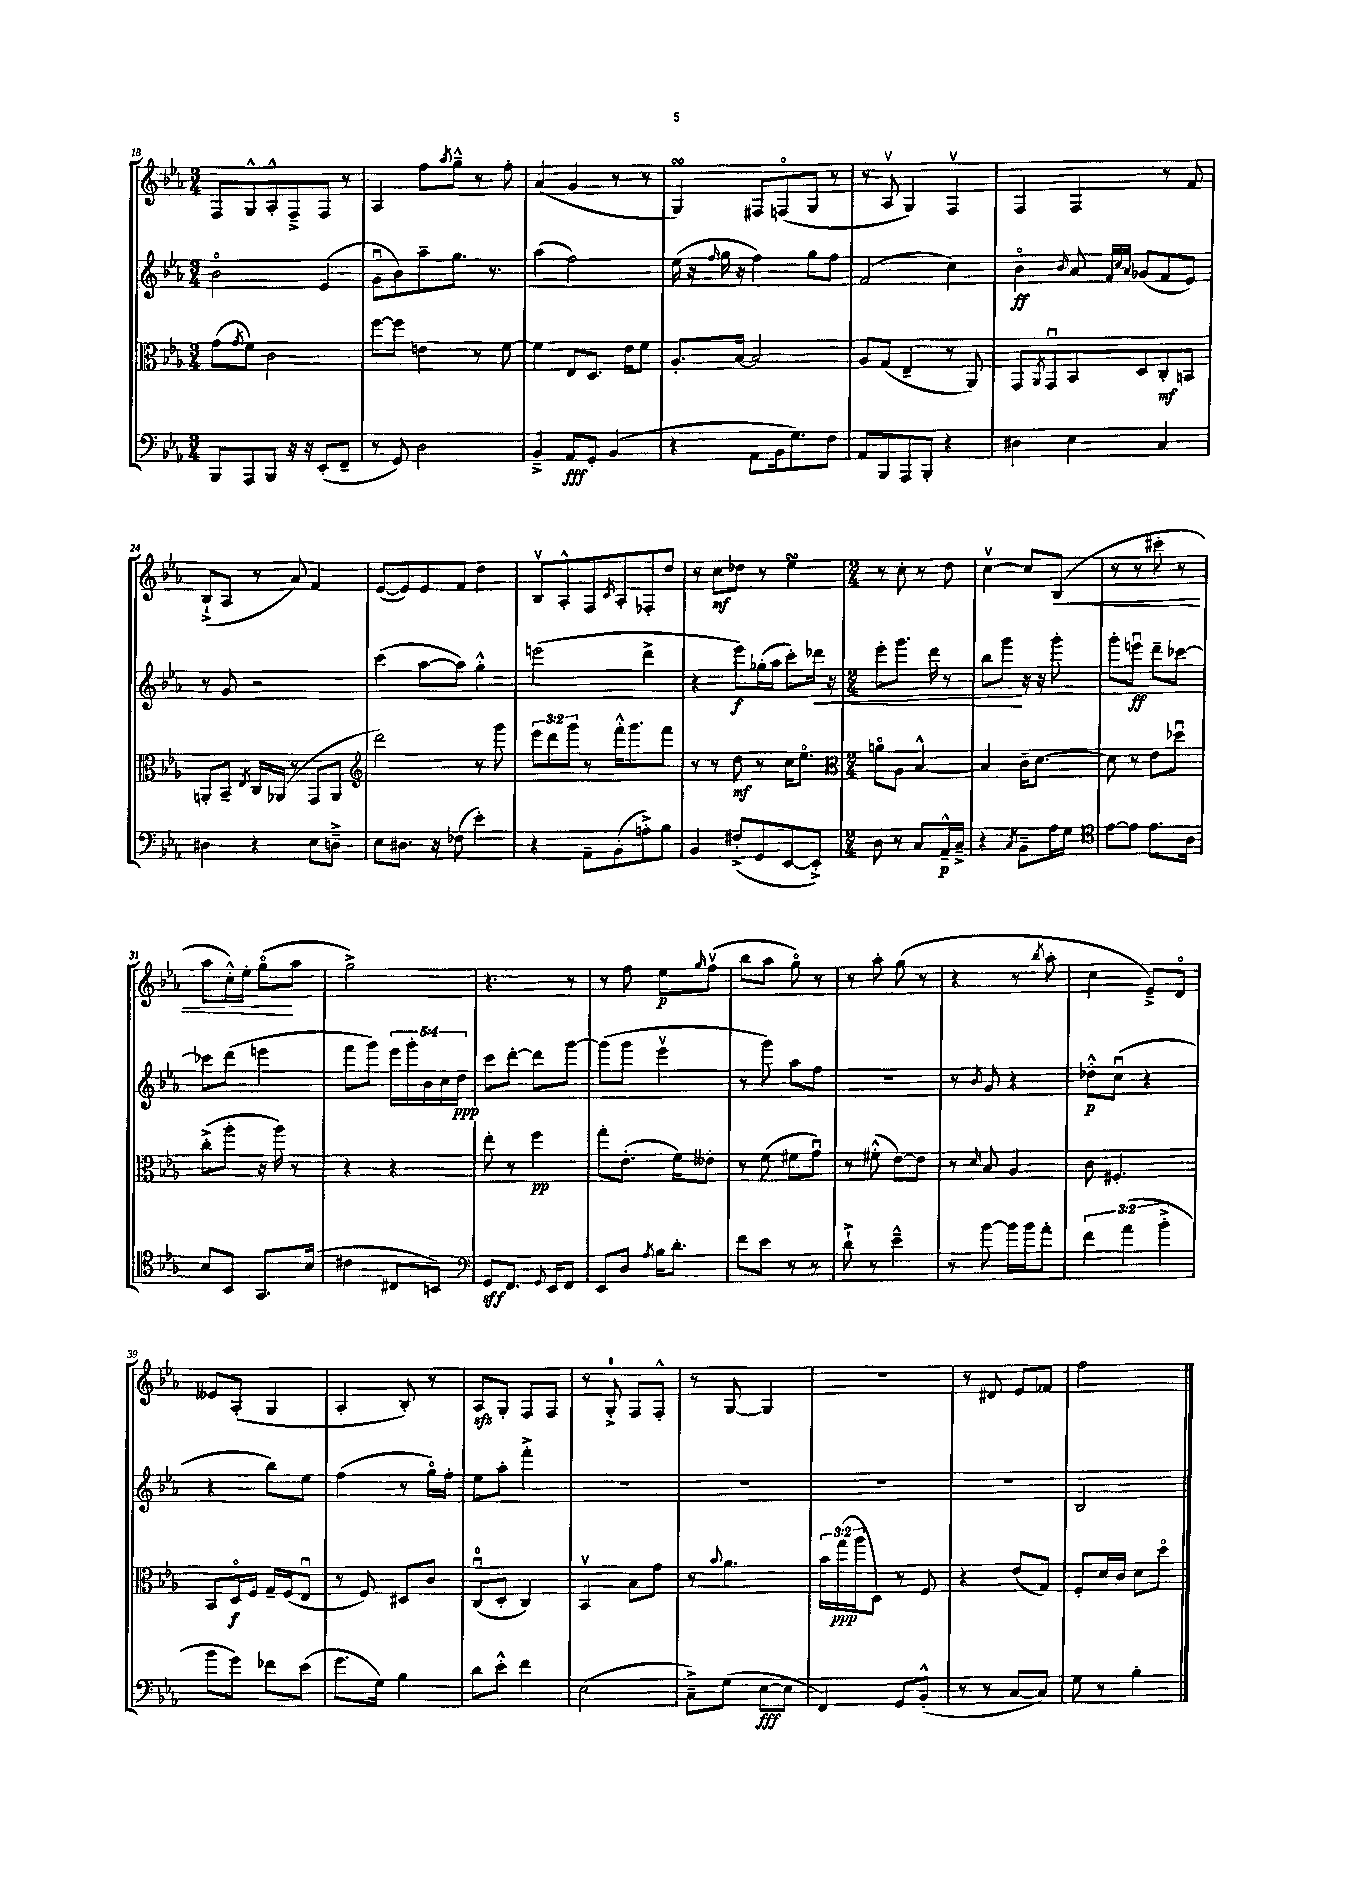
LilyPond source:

<<
\new StaffGroup <<
\new Staff = "s0" {
    \clef treble \key ees \major \numericTimeSignature \time 3/4
    f8 g8-^ aes8-.-^ f8---> f8 r8 |
    aes4 f''8 \acciaccatura { aes''8 } g''8---^ r8 f''8-. |
    aes'4( g'4 r8 r8 |
    g4\turn) fis8 f8\flageolet( g8 r8 |
    r8 aes8\upbow g4) f4\upbow |
    f4 f4 r8 f'8 |
    bes8-!->( aes8 r8 aes'8) f'4 |
    ees'8~( ees'8) ees'8 f'8 d''4 |
    bes8\upbow aes8-.-^ f8 \acciaccatura { c'8 } aes8-. fes8-. d''8 |
    r8 c''8\mf des''8 r8 ees''4\turn |
    \numericTimeSignature \time 2/4 r8 c''8-. r8 d''8 |
    c''4~\upbow c''8 bes8\<( |
    r8 r8 cis'''8-. r8 |
    aes''8 c''16-.-^) ees''16-. g''8\flageolet\!( aes''8 |
    g''2->) |
    r4. r8 |
    r8 f''8 ees''8\p \grace { g''16 } f''8\upbow( |
    bes''8 aes''8 g''8\flageolet) r8 |
    r8 aes''8-. g''8( r8 |
    r4 r8 \acciaccatura { bes''8 } aes''8-. |
    c''4 ees'8--->) d'8\flageolet |
    eeses'8 aes8-.( g4 |
    aes4-. bes8-.) r8 |
    aes8\sfz g8-. f8 f8 |
    r8 g8-0-.-> f8 f8-.-^ |
    r8 g8~ g4 |
    r2 |
    r8 dis'8 ees'8 fes'8 |
    f''2 \bar "|." |
}
\new Staff = "s1" {
    \clef treble \key ees \major \numericTimeSignature \time 3/4 \override Staff.TupletNumber.text = #tuplet-number::calc-fraction-text
    bes'2\flageolet ees'4( |
    g'8\downbow bes'8) aes''8-- g''8. r8. |
    aes''4( f''2) |
    ees''16( r16 \grace { f''16 } g''16 r16 f''4) g''8 f''8 |
    f'2( c''4) |
    bes'4\flageolet\ff \grace { bes'16 } aes'8 \grace { f'32 c''32 aes'32 } ges'8( f'8 ees'8) |
    r8 g'8 r2 |
    c'''4( aes''8~ aes''8) g''4-.-^ |
    e'''2( d'''4-> |
    r4 ees'''8\f) ges''16-.( aes''16 c'''8-.) des'''16\< r16 |
    \numericTimeSignature \time 2/4 ees'''8-. g'''8. d'''16 r8 |
    bes''8 g'''8\! r16 r16 g'''8-. |
    g'''8-. e'''8\downbow\ff d'''8-- ces'''8~ |
    ces'''8 d'''8( e'''4 |
    f'''8 g'''8) \tuplet 5/4 { ees'''16 g'''16-. bes'16 c''16 d''16\ppp } |
    c'''8 d'''8~-. d'''8 g'''8~ |
    g'''8( g'''8 ees'''4\upbow |
    r8 g'''8) aes''8 f''8 |
    R2 |
    r8 \acciaccatura { bes'8 } g'8 r4 |
    des''8-.-^\p c''8\downbow( r4 |
    r4 bes''8) ees''8 |
    f''4( r8 g''16\flageolet) f''16-. |
    ees''8 aes''8-. f'''4-.-> |
    R2 |
    R2 |
    R2 |
    R2 |
    bes2 \bar "|." |
}
\new Staff = "s2" {
    \clef alto \key ees \major \numericTimeSignature \time 3/4 \override Staff.TupletNumber.text = #tuplet-number::calc-fraction-text
    g'8( \acciaccatura { g'8 } f'8) c'2 |
    f''8~ f''8 e'4 r8 f'8~ |
    f'4 ees8 d8. ees'16 f'8 |
    aes8.-. bes16~ bes2 |
    aes8 g8( ees4-- r8 aes,8) |
    g,8 \acciaccatura { aes,8 } g,8\downbow bes,8 d8 c8-.\mf b,8 |
    a,8-. bes,8-- \acciaccatura { ees8 } c16 aes,16( r8 g,8 aes,8 |
    \clef treble d'''2) r8 g'''8 |
    \tuplet 3/2 { ees'''8 d'''8 g'''8 } r8 f'''16-.-^ g'''8. f'''8 |
    r8 r8 d''8\mf r8 c''16 ees''8.\flageolet |
    \numericTimeSignature \time 2/4 \clef alto a'8\flageolet aes8 bes4~-^ |
    bes4 c'16-- d'8.~ |
    d'8 r8 ees'8 des''8\downbow |
    c''8-.->( aes''8-. r16 aes''16) r8 |
    r4 r4 |
    ees''8-. r8 f''4\pp |
    g''8-. ees'8.-.( f'16) eeses'8-. |
    r8 f'8( fis'8 g'8\downbow) |
    r8 fis'8-.-^( ees'8~) ees'8 |
    r8 \grace { d'16 } bes8 aes4 |
    c'8 fis4.-. |
    bes,8 d16\flageolet\f f16 g16-- f16( ees8\downbow |
    r8 f8) dis8 c'8 |
    c8-0\downbow( d8-. c4) |
    bes,4\upbow bes8 g'8 |
    r8 \appoggiatura { bes'8 } aes'4. |
    \tuplet 3/2 { bes'16 g''16\ppp( aes''16 } d8) r8 f8 |
    r4 ees'8( g8) |
    f8-. d'16 c'16 d'8 d''8\flageolet \bar "|." |
}
\new Staff = "s3" {
    \clef bass \key ees \major \numericTimeSignature \time 3/4 \override Staff.TupletNumber.text = #tuplet-number::calc-fraction-text
    bes,,8 aes,,8 bes,,8 r16 r16 ees,8-.( f,8-- |
    r8 g,8) d2 |
    bes,4---> aes,8\fff g,8-. bes,4( |
    r4 aes,8 bes,16 g8.) f8 |
    aes,8 bes,,8 aes,,8 bes,,8-. r4 |
    dis4 ees4 c4 |
    dis4 r4 ees8 d8---> |
    ees8 dis8. r16 fes8( ees'4-.) |
    r4 aes,8-- bes,8-.( a8-.->) bes8 |
    bes,4 fis8-.->( g,8 ees,8~ ees,8-.->) |
    \numericTimeSignature \time 2/4 d8 r8 c8 aes,16---^\p c16---> |
    r4 \acciaccatura { c8 } bes,8-- aes16 g16 |
    \clef tenor ees'8~ ees'8 ees'8. aes16 |
    bes8 bes,8 g,8. bes16( |
    cis'4 cis8 b,8) |
    \clef bass g,8\sff f,8. \appoggiatura { g,8 } ees,16 f,8 |
    ees,8 d8 \acciaccatura { aes8 } bes16 d'8.-. |
    f'8 ees'8 r8 r8 |
    d'8-!-> r8 ees'4---^ |
    r8 bes'8~ bes'16 bes'16 aes'8-. |
    \tuplet 3/2 { f'4 aes'4( bes'4-.-> } |
    bes'8 g'8) fes'8 ees'8( |
    g'8. g16) bes4 |
    d'8 ees'8-.-^ f'4 |
    ees2( |
    c8--->) g8( ees8~\fff ees8 |
    f,4) g,8 bes,8-.-^( |
    r8 r8 c8~ c8) |
    g8 r8 bes4-. \bar "|." |
}
>>
>>
\layout { \context { \Score currentBarNumber = #18 } }
